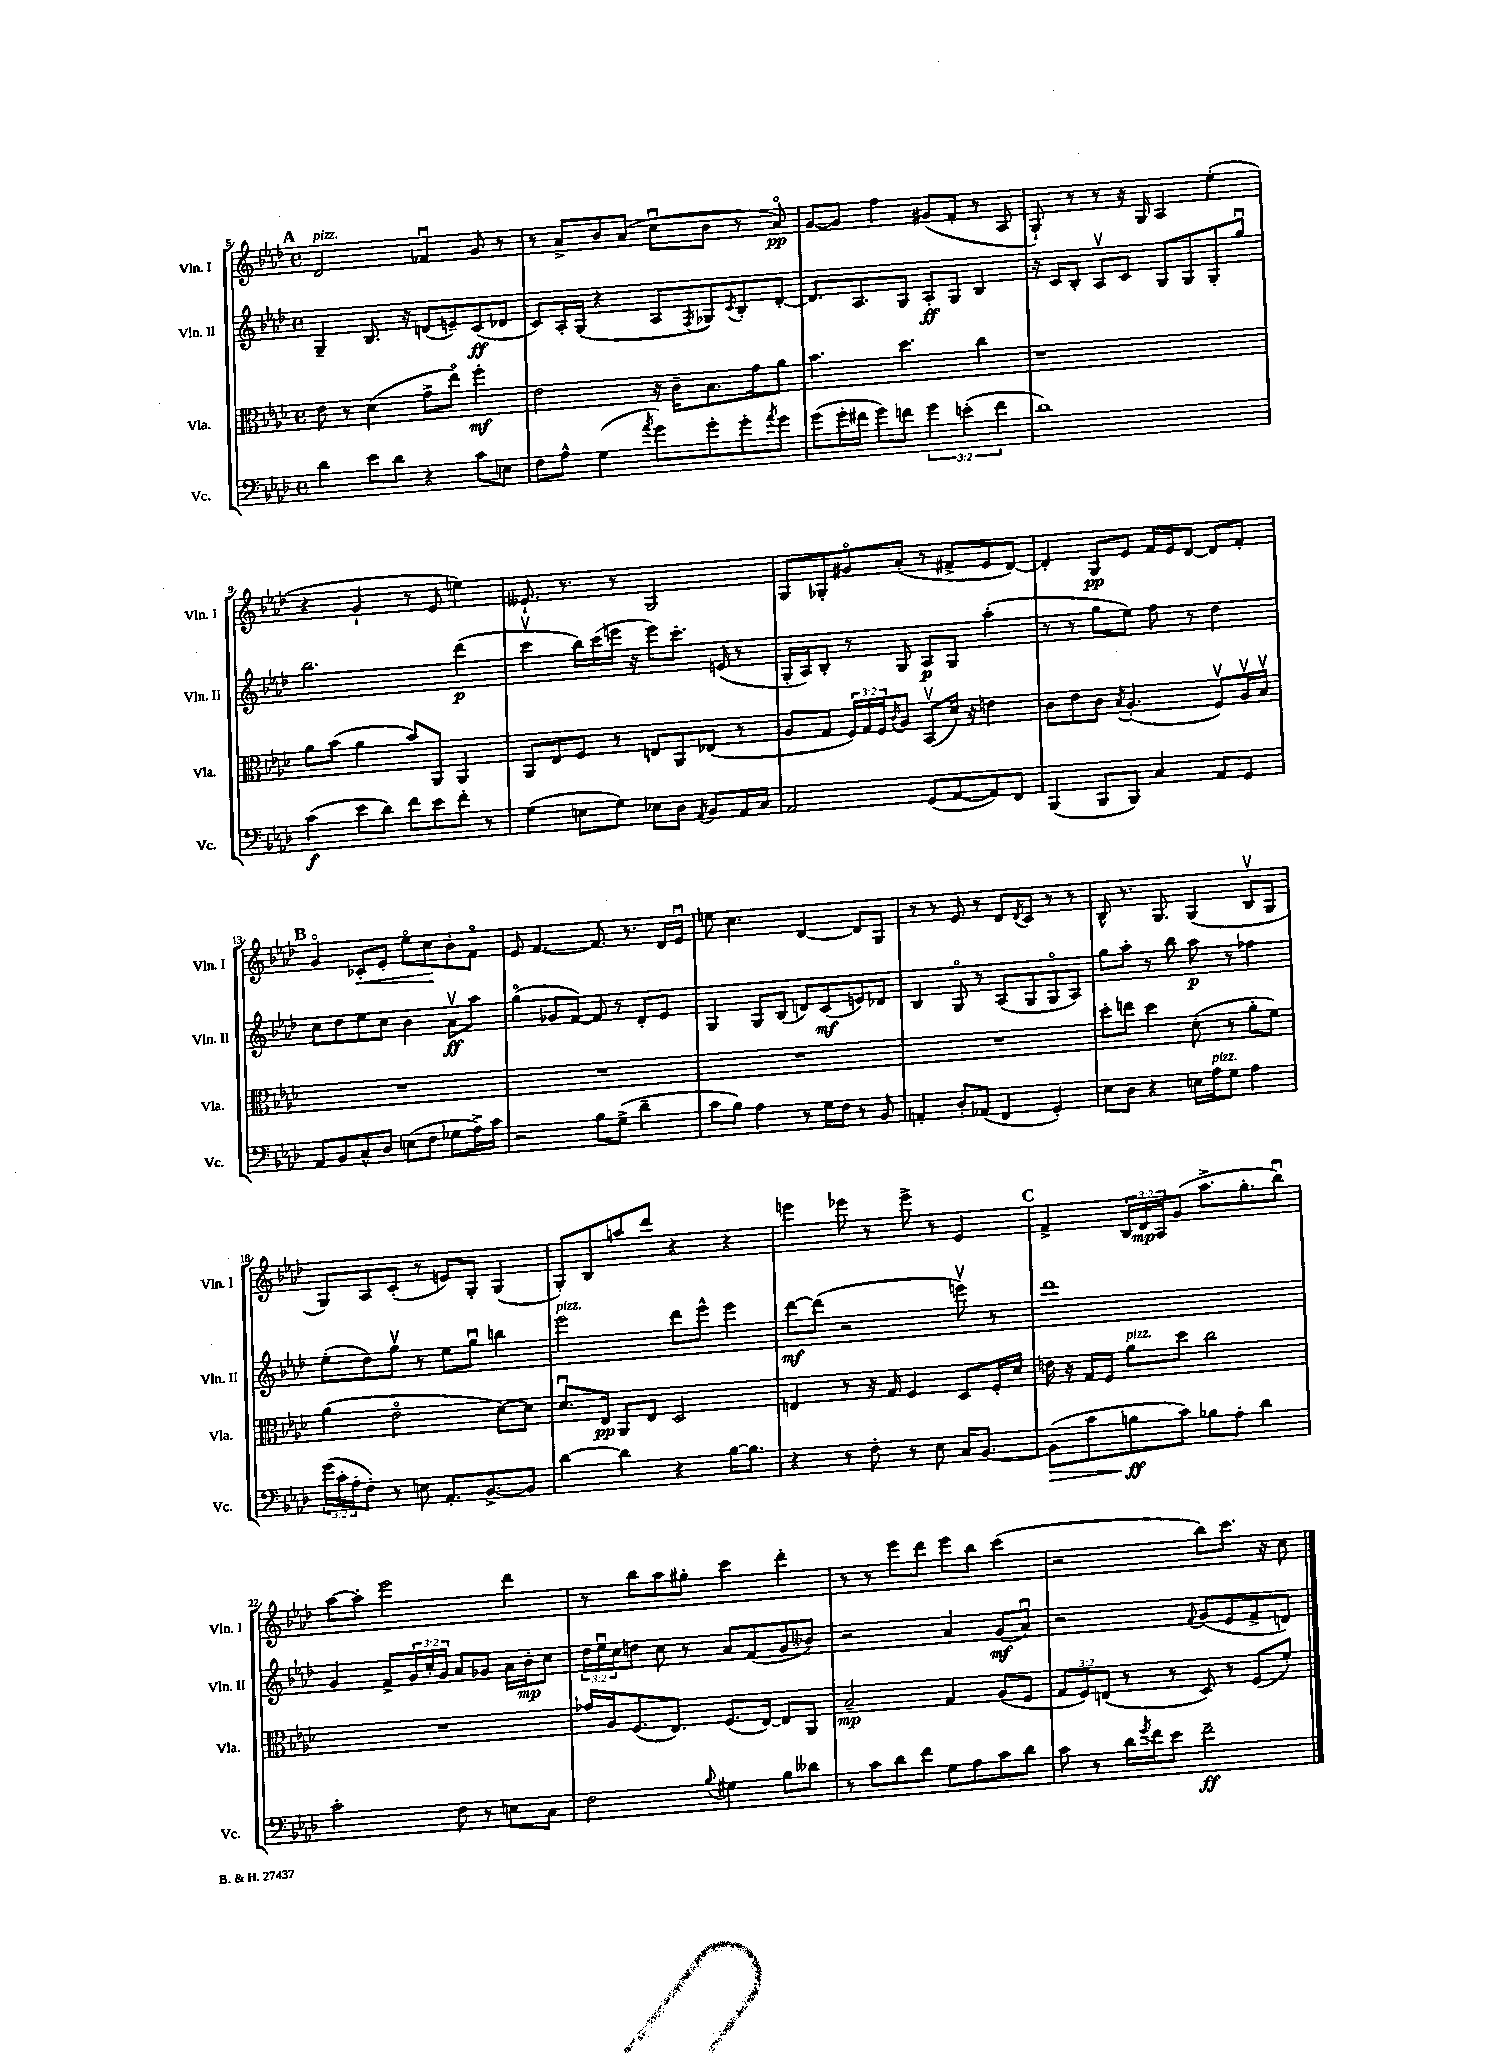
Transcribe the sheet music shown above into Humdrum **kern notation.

**kern	**kern	**kern	**kern
*staff4	*staff3	*staff2	*staff1
*clefF4	*clefC3	*clefG2	*clefG2
*k[b-e-a-d-]	*k[b-e-a-d-]	*k[b-e-a-d-]	*k[b-e-a-d-]
*M4/4	*M4/4	*M4/4	*M4/4
*met(c)	*met(c)	*met(c)	*met(c)
4d-	8e-	4G~	2d-
.	8r	.	.
8e-	(4d-	8.B-	.
8d-	.	.	.
.	.	16r	.
4r	8g^	(8d	4f-u
.	8ee-o)	8e~)	.
8c	4ff'	(8c	8g
8E	.	8d-	8r
=	=	=	=
8F	2e-	8c)	8r
8A-^^	.	16A-'	8a-^
.	.	(16G	.
(4G	.	4r	8b-
.	.	.	(8a-
8qa-	.	.	.
8g)	16r	8A-	8ccu
.	16c~	.	.
.	.	8qF	.
8g'	8.B-	8G-)	8b-
.	.	8qc	.
8g'	.	8B-'	8r
.	16g	.	.
8qa-	.	.	.
8g	8a-	[8d-'	8a-o)
=	=	=	=
(8g	4.b-	8.d-]	[8g
16g'	.	.	8g]
16f#	.	8.A-	.
8g)	.	.	4ff
8f	4.dd-	8G	.
6g	.	8A-'	(8g#
.	.	8G	8f'
(6e'	.	.	.
.	4cc	4B-	8r
6f	.	.	.
.	.	.	8A-
=	=	=	=
1d-)	1r	16r	8G`)
.	.	16c	.
.	.	8B-'	8r
.	.	8A-v	8r
.	.	8c	16r
.	.	.	16G
.	.	8G	4A-
.	.	8G	.
.	.	8G'	(4ee-'
.	.	8ggu	.
=	=	=	=
(4c	8a-	2.bb-	4r
.	(8b-	.	.
8e-	4a-	.	4g`
8d-)	.	.	.
8f	8b-)	.	8r
8e-	8AA-	.	8e-
8f'	4AA-	(4ddd-	4ee)
8r	.	.	.
=	=	=	=
(4G	8AA-	4cccv	8.e--`
.	8E-	.	.
.	.	.	8.r
8E	8F	16bb-)	.
.	.	(16ccc	.
8G)	8r	16eee	8r
.	.	16r	.
8E-	8E	8eee)	2G
8D-	8AA-	8.ccc'	.
8qAA-	.	.	.
8BB-	(8E-	.	.
.	.	(16e	.
16AA-	8r	8r	.
16C	.	.	.
=	=	=	=
2AA-	8A-	16G'	8G
.	.	16A-)	.
.	8G	8B-'	8G-'
.	24F)	8r	8g#o
.	24G	.	.
.	24F	.	.
.	8qc	.	.
.	8A-	8G	(8a-'
(8GG	(8BB-v	8A-	8r
[8AA-	16d-)	8G	8f#^
.	16r	.	.
8AA-])	4e	(4aa-'	8e-
8FF	.	.	[8d-)
=	=	=	=
(4BBB-	8c	8r	4d-']
.	8e-	8r	.
8BBB-	8c	8gg	8G
.	8qB-	.	.
8BBB-)	(4.A-'	8ee-)	8e-
4C	.	8ff	16f
.	.	.	16e-
.	.	8r	[8d-
8AA-	8Fv)	4dd-	8d-]
8GG	16A-v	.	8f'
.	16B-v	.	.
=	=	=	=
8AA-	1r	8cc	4go
8BB-	.	8dd-	.
8C^^	.	8ee-	8c-'
8D-	.	8cc	8e-'
(8E	.	4b-	8ee-o
8F	.	.	8cc
8G-	.	8a-v	8b-'
16A-^)	.	8aa-	8fo
16c	.	.	.
=	=	=	=
2r	1r	(4ggo	8e-
.	.	.	[4.f
.	.	8g-	.
.	.	[8f)	.
8B-	.	8f]	8.f]
(8G^	.	8r	.
.	.	.	8.r
4d-~	.	8d-'	.
.	.	8e-	16d-
.	.	.	16e-u
=	=	=	=
8c	1r	4G	8ee
8B-)	.	.	4.cc
4A-	.	8G	.
.	.	(8B-	.
8r	.	8d)	[4d-
16G	.	(8c	.
16F	.	.	.
8r	.	8e)	8d-]
8BB-	.	8d-	8G
=	=	=	=
4AA'	1r	4B-	8r
.	.	.	8r
8D-'	.	8Go	8e-
(8AA-	.	8r	8r
4FF	.	(8A-	8d-
.	.	.	8qd-
.	.	8G	8c
4GG')	.	8Go	8r
.	.	8A-)	8r
=	=	=	=
8E-	8dd-'	8gg	8B-^^
8D-	8ee	8aa-'	8.r
4r	4dd-	8r	.
.	.	.	8.G
.	.	8bb-	.
16E	(8d-'	8aa-	(4G
16A-	.	.	.
8G	8r	8r	.
4A-	8a-'	4ff-	8B-v
.	8f)	.	8G
=	=	=	=
(24g	(4a-	(8ee-'	8G)
24c'	.	.	.
24A-'	.	.	.
8F')	.	8dd-)	8A-
8r	2e-o	8ggv	(8c'
8E	.	8r	8r
8.AA-'	.	8ee-	8e)
.	.	8ggu	8G'
[8.BB-^	.	.	.
.	[8d-)	4bb	(4G
8BB-]	8d-]	.	.
=	=	=	=
[4d-	8.d-u	2eee-	8G')
.	.	.	8B-
.	16E-	.	.
4d-]	8AA-	.	8aa
.	8E-	.	8ddd-
4r	2D-	8ddd-	4r
.	.	8eee-^^	.
[16B-	.	4eee-	4r
8.B-]	.	.	.
=	=	=	=
4r	4E	[8ddd-	4eee
.	.	(8ddd-]	.
8r	8r	2r	8eee-
8F'	16r	.	8r
.	16G	.	.
8r	4F	.	8eee-^
8E-	.	.	8r
16C	8D-	8eeev)	4e-
[8.BB-	.	.	.
.	16F'	8r	.
.	16d-	.	.
=	=	=	=
(8BB-]	16e	1ddd-	4f^
.	16r	.	.
8c	16G	.	.
.	16F	.	.
8B	8a-	.	24B-
.	.	.	24d-
.	.	.	24A-
8c)	8dd-	.	(8g
8B-	2cc	.	8.aa-^
8A-'	.	.	.
.	.	.	8.gg'
4d-	.	.	.
.	.	.	8bb-u)
=	=	=	=
2c'	1r	4g	[8aa-
.	.	.	8aa-']
.	.	8f^	2eee-
.	.	24g	.
.	.	24cc'	.
.	.	24g	.
8F	.	8a-	.
8r	.	8g-	.
8E	.	16a-	4ddd-
.	.	16b-'	.
8C	.	8cc	.
=	=	=	=
2F	16g-	24dd-	8r
.	.	24ee-u	.
.	16A-	.	.
.	.	24cc	.
.	(8.F	8dd	8bb-
.	.	8cc	8aa-
.	8.E-)	.	.
.	.	8r	8gg#'
8qqB-	.	.	.
4G#	(8.F	8a-	4ccc
.	.	(8f	.
.	[16E-)	.	.
8B-	8E-]	8g	4ddd-'
8d--	8AA-	8b--)	.
=	=	=	=
8r	2B-~	2r	8r
8c	.	.	8r
8d-	.	.	8eee-
8f	.	.	8ddd-
8G	4G	4a-	8eee-
8A-	.	.	8bb-
8c	(8A-	(8g	(4ccc
8d-	8F	8a-u)	.
=	=	=	=
8c	12G	2r	2r
.	12F)	.	.
8r	.	.	.
.	(12E	.	.
16d-	8r	.	.
8qg	.	.	.
16f	.	.	.
8e-	8r	.	.
.	.	8qqf	.
2f~	8D-)	(8g	8bb-)
.	8r	8e-	8.ccc
.	(8F	8f^	.
.	.	.	16r
.	8f')	8d)	8cc
==	==	==	==
*-	*-	*-	*-
